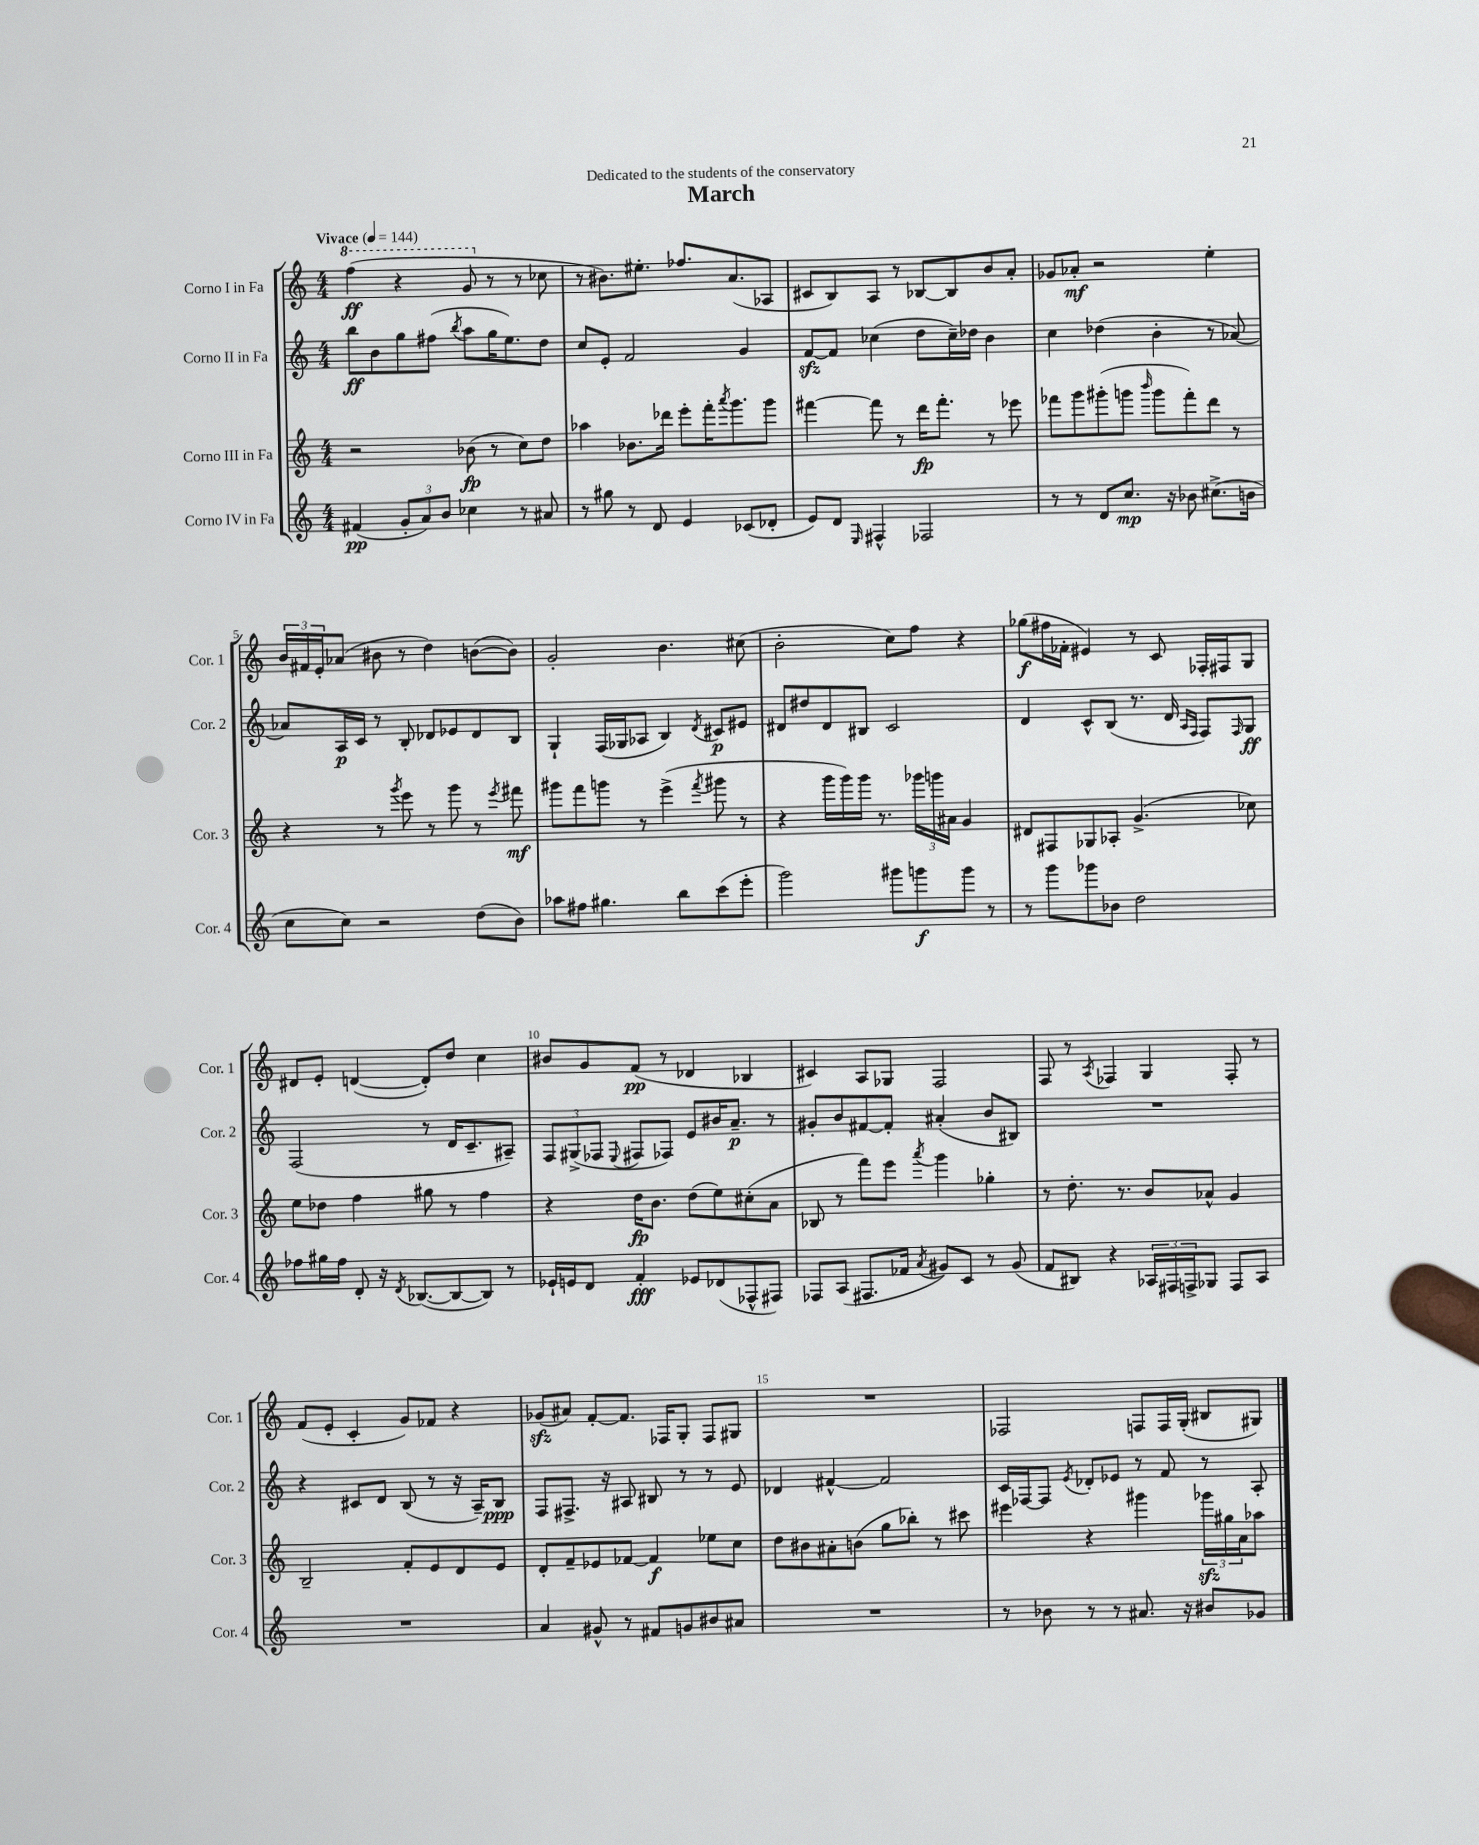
\header { title = "March" dedication = "Dedicated to the students of the conservatory" }
<<
\new StaffGroup <<
\new Staff = "s0" \with { instrumentName = "Corno I in Fa" shortInstrumentName = "Cor. 1" } {
    \clef treble \key c \major \numericTimeSignature \time 4/4 \tempo "Vivace" 4 = 144
    \ottava #1 f'''4\ff( r4 g''8 \ottava #0 r8 r8 ces''8 |
    r8 bis'8.) eis''8.-. fes''8. a'8.( aes8 |
    cis'8 b8) a8 r8 bes8~ bes8 b'8 a'8-. |
    ges'8 aes'8-.\mf r2 e''4-. |
    \tuplet 3/2 { b'16 fis'16 e'16-. } aes'8( bis'8 r8 d''4) b'8~( b'8) |
    g'2-. b'4. cis''8( |
    b'2-. c''8) f''8 r4 |
    ges''8\f( fis''16 fes'16-. eis'4) r8 c'8 fes16-. fis16 g8 |
    dis'8 e'8-. d'4~( d'8-.) d''8 c''4 |
    bis'8 g'8 f'8\pp( r8 des'4 bes4 |
    cis'4) a8 ges8 f2 |
    f8 r8 \acciaccatura { a8 } fes4 g4 fes8-. r8 |
    f'8( e'8-. c'4-. g'8) fes'8 r4 |
    ges'8\sfz( ais'8) f'8~-. f'8. fes16 g8-. fes8 gis8 |
    R1 |
    fes2 f8 f16 g16-.( bis8 gis8) \bar "|." |
}
\new Staff = "s1" \with { instrumentName = "Corno II in Fa" shortInstrumentName = "Cor. 2" } {
    \clef treble \key c \major \numericTimeSignature \time 4/4
    b''8\ff b'8 g''8 fis''8( \acciaccatura { b''8 } a''8 g''16 e''8.) d''8 |
    c''8 e'8-. f'2 g'4 |
    f'8~\sfz f'8 ces''4( d''8 ces''16--) des''16 b'4 |
    c''4 des''4( b'4-. r8 aes'8~) |
    aes'8 a16\p c'16 r8 b8-. des'8 ees'8 des'8 b8 |
    g4-! f16( ges16 aes8 b4) \acciaccatura { d'8 } cis'8\p eis'8 |
    dis'8 dis''8 dis'8 bis8 c'2 |
    d'4 c'8-^ b8( r8. d'16 \grace { a16 f16 } f8) \grace { f16 } g8\ff |
    f2( r8 d'16 c'8.-- ais8--) |
    \tuplet 3/2 { f8 gis8->( fes8 } \appoggiatura { e8 } fis8 fes8) e'8 bis'16 a'8.--\p r8 |
    gis'8-. b'8 fis'8~ fis'8-. ais'4-.( b'8 bis8) |
    R1 |
    r4 cis'8 d'8 b8( r8 r16 a16--) b8\ppp |
    f8 fis8.-> r16 ais8 bis8 r8 r8 e'8 |
    des'4 fis'4~-^ fis'2 |
    c'16 fes16~ fes8 \acciaccatura { e'8 } des'8-. ees'8 r8 f'8 r8 a8-. \bar "|." |
}
\new Staff = "s2" \with { instrumentName = "Corno III in Fa" shortInstrumentName = "Cor. 3" } {
    \clef treble \key c \major \numericTimeSignature \time 4/4
    r2 bes'8\fp( r8 c''8) d''8 |
    aes''4 bes'8. des'''16 e'''8-. f'''16-. \acciaccatura { a'''8 } g'''8. g'''8 |
    fis'''4~ fis'''8 r8 d'''16\fp fis'''8.-. r8 ees'''8 |
    fes'''8 g'''8 gis'''8-.( g'''8 \grace { b'''16 } g'''8 fes'''8-.) d'''8 r8 |
    r4 r8 \acciaccatura { g'''8 } e'''8 r8 g'''8 r8 \acciaccatura { e'''8 } fis'''8\mf |
    gis'''8 f'''8 g'''8 r8 e'''4->( \acciaccatura { f'''8 } gis'''8 r8 |
    r4 g'''16 g'''16) g'''16 r8. \tuplet 3/2 { ges'''16 g'''16 ais'16 } g'4 |
    dis'8 fis8 ges8 aes8-. g'4.->( ces''8) |
    e''8 des''8 f''4 gis''8 r8 f''4 |
    r4 d''16\fp b'8. d''8( e''8) cis''8-.( a'8 |
    bes8 r8 f'''8) e'''8 \acciaccatura { a'''8 } g'''4 ges''4-. |
    r8 d''8.-. r8. b'8 aes'8-^ g'4 |
    b2-- f'8-. e'8 d'8 e'8 |
    d'8-. f'8-- ees'8 fes'8~ fes'4\f ees''8 c''8 |
    d''8 bis'8 ais'8-. b'8( g''8 bes''8-.) r8 cis'''8 |
    eis'''4 r4 gis'''4 \tuplet 3/2 { ges'''16\sfz gis''16 a'16 } aes''8 \bar "|." |
}
\new Staff = "s3" \with { instrumentName = "Corno IV in Fa" shortInstrumentName = "Cor. 4" } {
    \clef treble \key c \major \numericTimeSignature \time 4/4
    fis'4\pp( \tuplet 3/2 { g'8-. a'8) b'8 } ces''4 r8 ais'8 |
    r8 gis''8 r8 d'8 e'4 ces'8( des'8-. |
    e'8) d'8 \grace { e16 } fis4-^ fes2 |
    r8 r8 d'8 c''8.\mp r16 bes'8 cis''8.->( b'16 |
    c''8 c''8) r2 d''8( b'8) |
    aes''8 fis''8 gis''4. b''8 c'''8( e'''8-. |
    g'''2) gis'''8 g'''8\f g'''8 r8 |
    r8 g'''8 ges'''8 bes'8 d''2 |
    fes''8 gis''16 fes''16 d'8-. r16 \acciaccatura { d'8 } bes8.~( bes8~ bes8) r8 |
    ees'16-! e'16 d'8 f'4-.\fff ees'8 des'8( fes8-^ fis8) |
    fes8 a8( fis8. fes'16 \acciaccatura { a'8 } gis'8) c'8 r8 gis'8( |
    f'8 bis8) r4 \tuplet 3/2 { aes16 fis16 f16-> } ges8 f8 aes8 |
    R1 |
    a'4 gis'8-^ r8 fis'8 g'8 bis'8 ais'8 |
    R1 |
    r8 bes'8 r8 r8 ais'8. r16 bis'8 ges'8 \bar "|." |
}
>>
>>
\layout { \context { \Score \override BarNumber.break-visibility = ##(#f #t #t) barNumberVisibility = #(every-nth-bar-number-visible 5) } }
